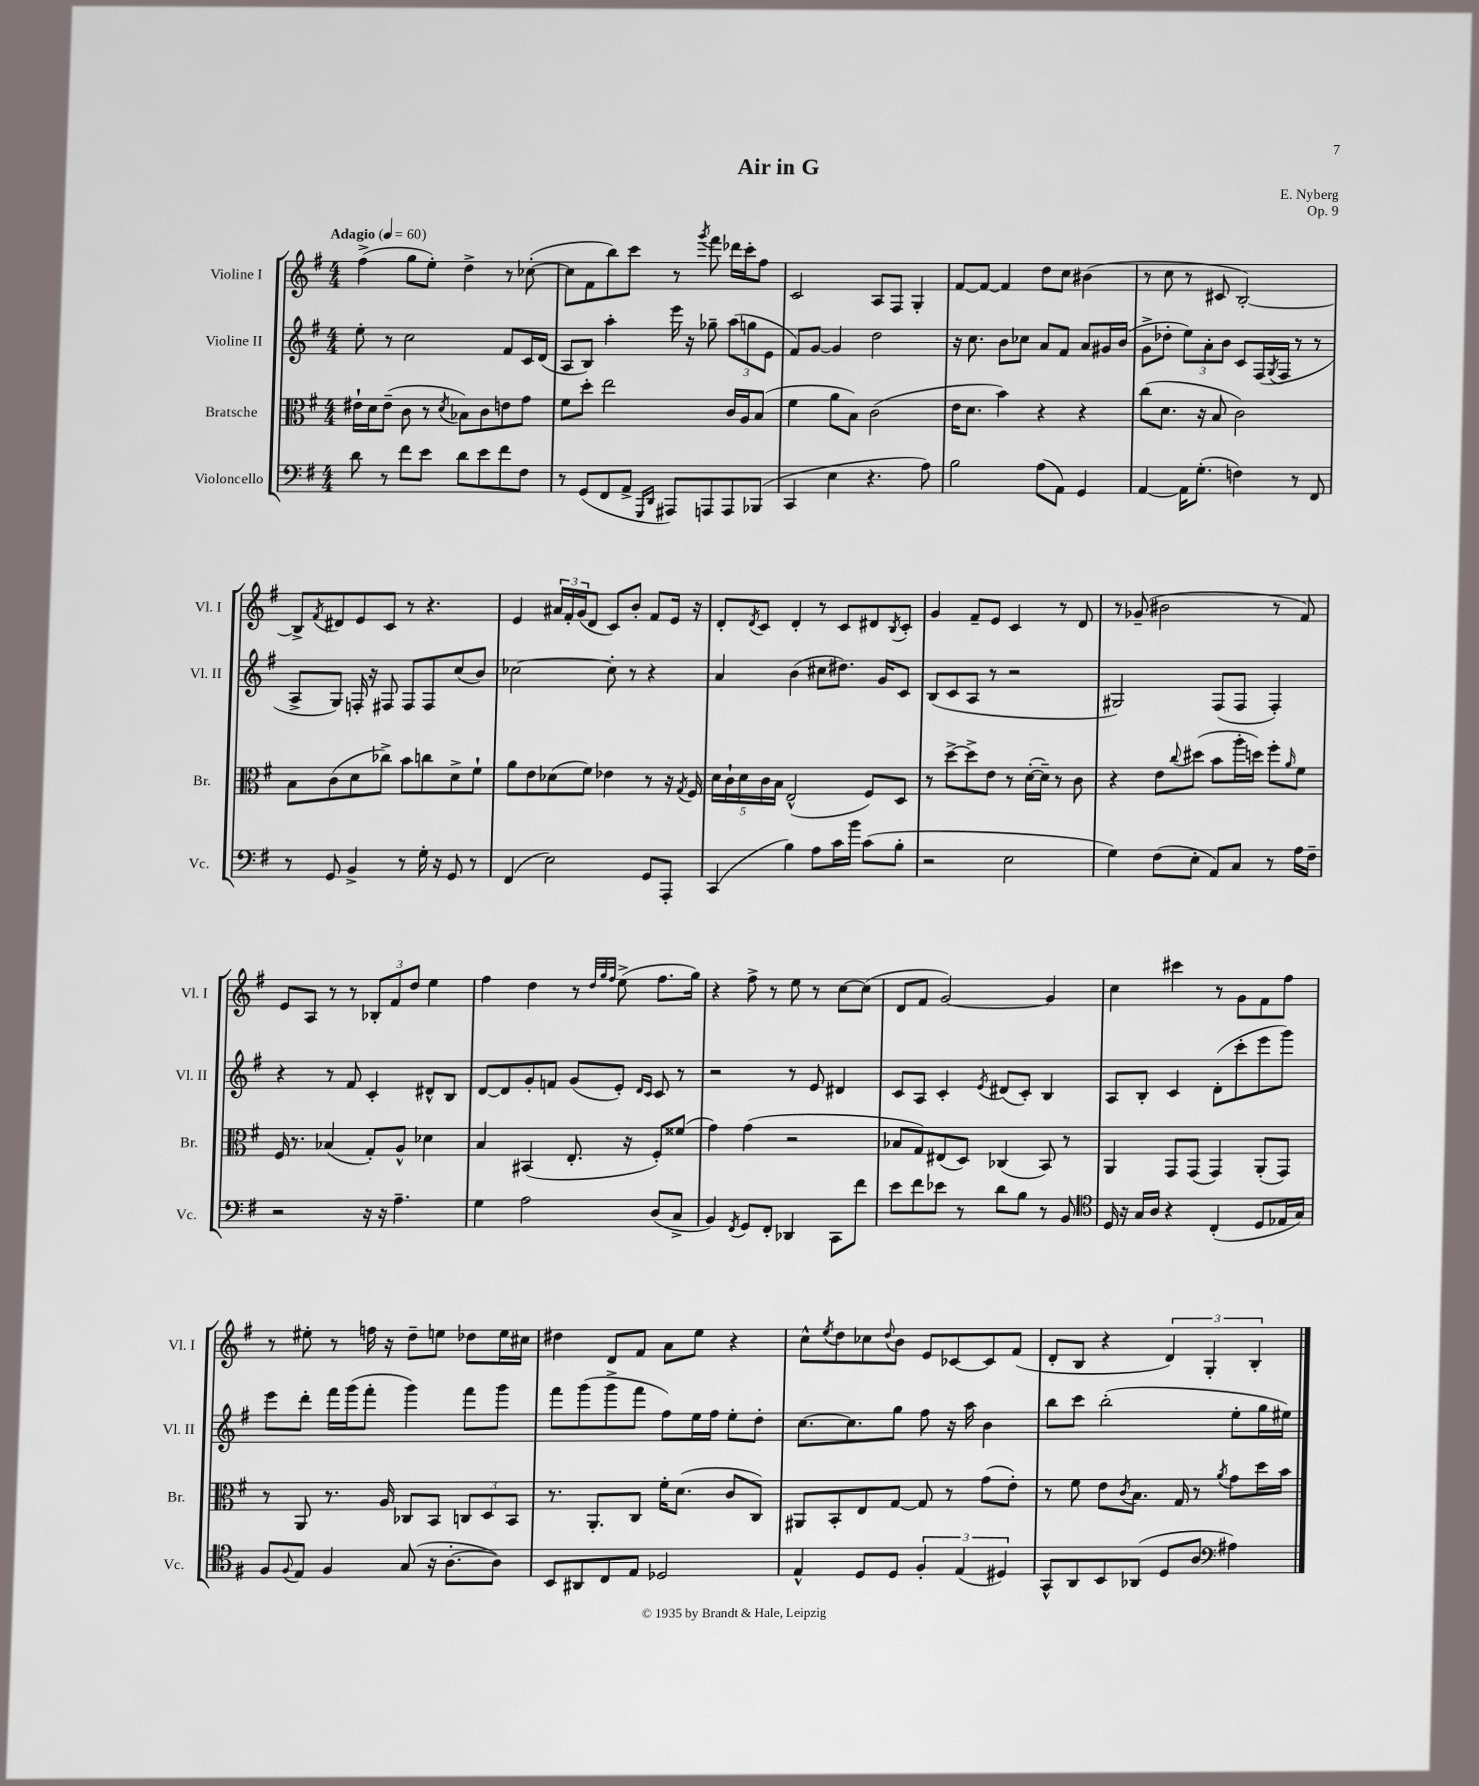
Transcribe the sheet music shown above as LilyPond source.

\header { title = "Air in G" composer = "E. Nyberg" opus = "Op. 9" }
<<
\new StaffGroup <<
\new Staff = "s0" \with { instrumentName = "Violine I" shortInstrumentName = "Vl. I" } {
    \clef treble \key g \major \numericTimeSignature \time 4/4 \tempo "Adagio" 4 = 60
    fis''4->( g''8 e''8-.) d''4-> r8 ces''8~-.( |
    ces''8 fis'8 b''8) c'''8 r8 \acciaccatura { g'''8 } fis'''8 des'''16 c'''16-. fis''8 |
    c'2 a8 fis8 g4-. |
    fis'8~ fis'8~ fis'4 d''8 c''8 bis'4( |
    r8 c''8 r8 cis'8 b2~-.) |
    b8-> \acciaccatura { fis'8 } dis'8 e'8 c'8 r8 r4. |
    e'4 \tuplet 3/2 { ais'16 fis'16-. g'16( } d'8 c'8) b'8-. fis'8 e'16 r16 |
    d'8-. \acciaccatura { d'8 } c'8 d'4-. r8 c'8 dis'8 \acciaccatura { b8 } c'8-. |
    g'4 fis'8-- e'8 c'4 r8 d'8 |
    r8 ges'8--( bis'2 r8 fis'8) |
    e'8 a8 r8 r8 \tuplet 3/2 { bes8-. fis'8 d''8 } e''4 |
    fis''4 d''4 r8 \grace { d''32 g''32 fis''32 } e''8->( fis''8. g''16) |
    r4 fis''8-> r8 e''8 r8 c''8~ c''8( |
    d'8 fis'8 g'2~) g'4 |
    c''4 cis'''4 r8 g'8 fis'8 fis''8 |
    r8 eis''8-. r8 f''16 r16 d''8-- e''8 des''8 e''16 cis''16 |
    dis''4 d'8 fis'8 a'8 e''8 r4 |
    c''8-^ \acciaccatura { e''8 } d''8 ces''8 \appoggiatura { d''8 } b'8 e'8 ces'8~ ces'8 fis'8( |
    d'8-. b8 r4 \tuplet 3/2 { d'4) g4-. b4-. } \bar "|." |
}
\new Staff = "s1" \with { instrumentName = "Violine II" shortInstrumentName = "Vl. II" } {
    \clef treble \key g \major \numericTimeSignature \time 4/4
    e''8-. r8 c''2 fis'8 c'16 d'16( |
    a8 b8) a''4-. e'''16 r16 ges''8-- \tuplet 3/2 { a''8( g''8 e'8 } |
    fis'8) g'8~ g'4 d''2 |
    r16 c''8. b'8 ces''8 a'8 fis'8 a'8 gis'16 b'16( |
    g'8-> des''8-. \tuplet 3/2 { e''8) a'8-. b'8 } c'8 fis16( \acciaccatura { g8 } fis16 r8 r8 |
    a8-> g8) f16-. r16 fis8 fis8 fis8 c''8( b'8) |
    ces''2~ ces''8-. r8 r4 |
    a'4 b'4( cis''8 dis''8.) g'16 c'8 |
    b8( c'8 a8 r8 r2 |
    gis2) fis8( fis8 fis4-.) |
    r4 r8 fis'8 c'4-. dis'8-^ b8 |
    d'8~ d'8 g'8-. f'8 g'8( e'8-.) \grace { d'16 c'16 } c'8 r8 |
    r2 r8 e'8 dis'4 |
    c'8 a8 c'4-. \acciaccatura { e'8 } dis'8( c'8-.) b4 |
    a8 b8-. c'4 d'8-.( c'''8-. e'''8 g'''8) |
    e'''8 d'''8-. fis'''16 g'''16( fis'''8-. g'''4) fis'''8 g'''8 |
    fis'''8 g'''8( g'''8-> fis'''8 fis''8) e''16 fis''16 e''8-. d''8-. |
    c''8.~ c''8. g''8 fis''8 r16 a''16 b'4 |
    b''8 c'''8 b''2-.( e''8-. g''16 eis''16) \bar "|." |
}
\new Staff = "s2" \with { instrumentName = "Bratsche" shortInstrumentName = "Br." } {
    \clef alto \key g \major \numericTimeSignature \time 4/4
    eis'16-! d'16 eis'8--( c'8 r8 \acciaccatura { d'8 } bes8) c'8 e'8 g'8 |
    fis'8 d''8-. e''2 c'16 a16 b8( |
    fis'4 a'8 b8) c'2( |
    e'16 d'8. b'4) r4 r4 |
    c''8( d'8. r16 b8 c'2) |
    b8 c'8( d'8 ces''8->) b'8 c''8 d'8-> fis'8-! |
    a'8 e'8 des'8( fis'8) ees'4 r8 r16 \acciaccatura { g8 } fis16 |
    \tuplet 5/4 { d'16 c'16-! d'16 c'16 b16 } e2-^( fis8) d8 |
    r8 d''8~-> d''8-> e'8 r8 d'16~-.( d'16--) r8 c'8 |
    r4 e'8 \appoggiatura { c''8 } dis''8( b'8 a''16-. d''16) fis''8-. \grace { a'16 } fis'8 |
    fis16 r8. bes4( g8-.) a8-^ des'4 |
    b4 bis,4( e8.-. r16 fis8-.) fisis'8( |
    g'4) g'4( r2 |
    bes8 g8) eis8( d8) ces4( b,8) r8 |
    a,4 g,8 g,8( g,4) a,8-.( g,8) |
    r8 a,8 r8. a16 ces8 b,8 \tuplet 3/2 { c8 d8 b,8 } |
    r8. a,8.-. c8 fis'16-. d'8.( c'8 c8) |
    ais,8 b,8-. e8 g8~ g8 r8 g'8( e'8-.) |
    r8 fis'8 e'8 \acciaccatura { c'8 } b8. g16 r8 \acciaccatura { a'8 } g'8 d''16 b'16 \bar "|." |
}
\new Staff = "s3" \with { instrumentName = "Violoncello" shortInstrumentName = "Vc." } {
    \clef bass \key g \major \numericTimeSignature \time 4/4
    d'8 r8 fis'8 e'8 d'8 e'8 fis'8 fis8 |
    r8 g,8( fis,8 a,8-> \grace { g,,16 d,16 } ais,,8) a,,8 a,,8 bes,,8( |
    c,4 e4 r4. a8) |
    b2 a8( a,8) g,4 |
    a,4~ a,16 g8.-.( f4) r8 fis,8 |
    r8 g,8 b,4-> r8 g16-. r16 g,8 r8 |
    fis,4( e2) g,8 a,,8-. |
    c,4( b4) a8 c'16 b'16 c'8( b8-. |
    r2 e2 |
    g4) fis8( e8-. a,8) c8 r8 a16 fis16-- |
    r2 r16 r16 a4.-- |
    g4 a2 d8( c8-> |
    b,4) \acciaccatura { fis,8 } g,8 fis,8-. des,4 c,8 fis'8 |
    e'8 fis'8 ees'8 r8 d'8 b8 r8 b,8 |
    \clef tenor d16 r16 g16 a16 r4 c4-.( d8 ees16 g16) |
    fis8 \appoggiatura { fis8 } e8 fis4 g8( r16 a8.~-. a8) |
    b,8 ais,8 c8 e8 des2 |
    e4-^ d8 d8 \tuplet 3/2 { fis4-. e4( dis4) } |
    g,8-^ a,8 b,8 aes,8( d8 a8 \clef bass ais4) \bar "|." |
}
>>
>>
\layout { \context { \Score \remove "Bar_number_engraver" } }
